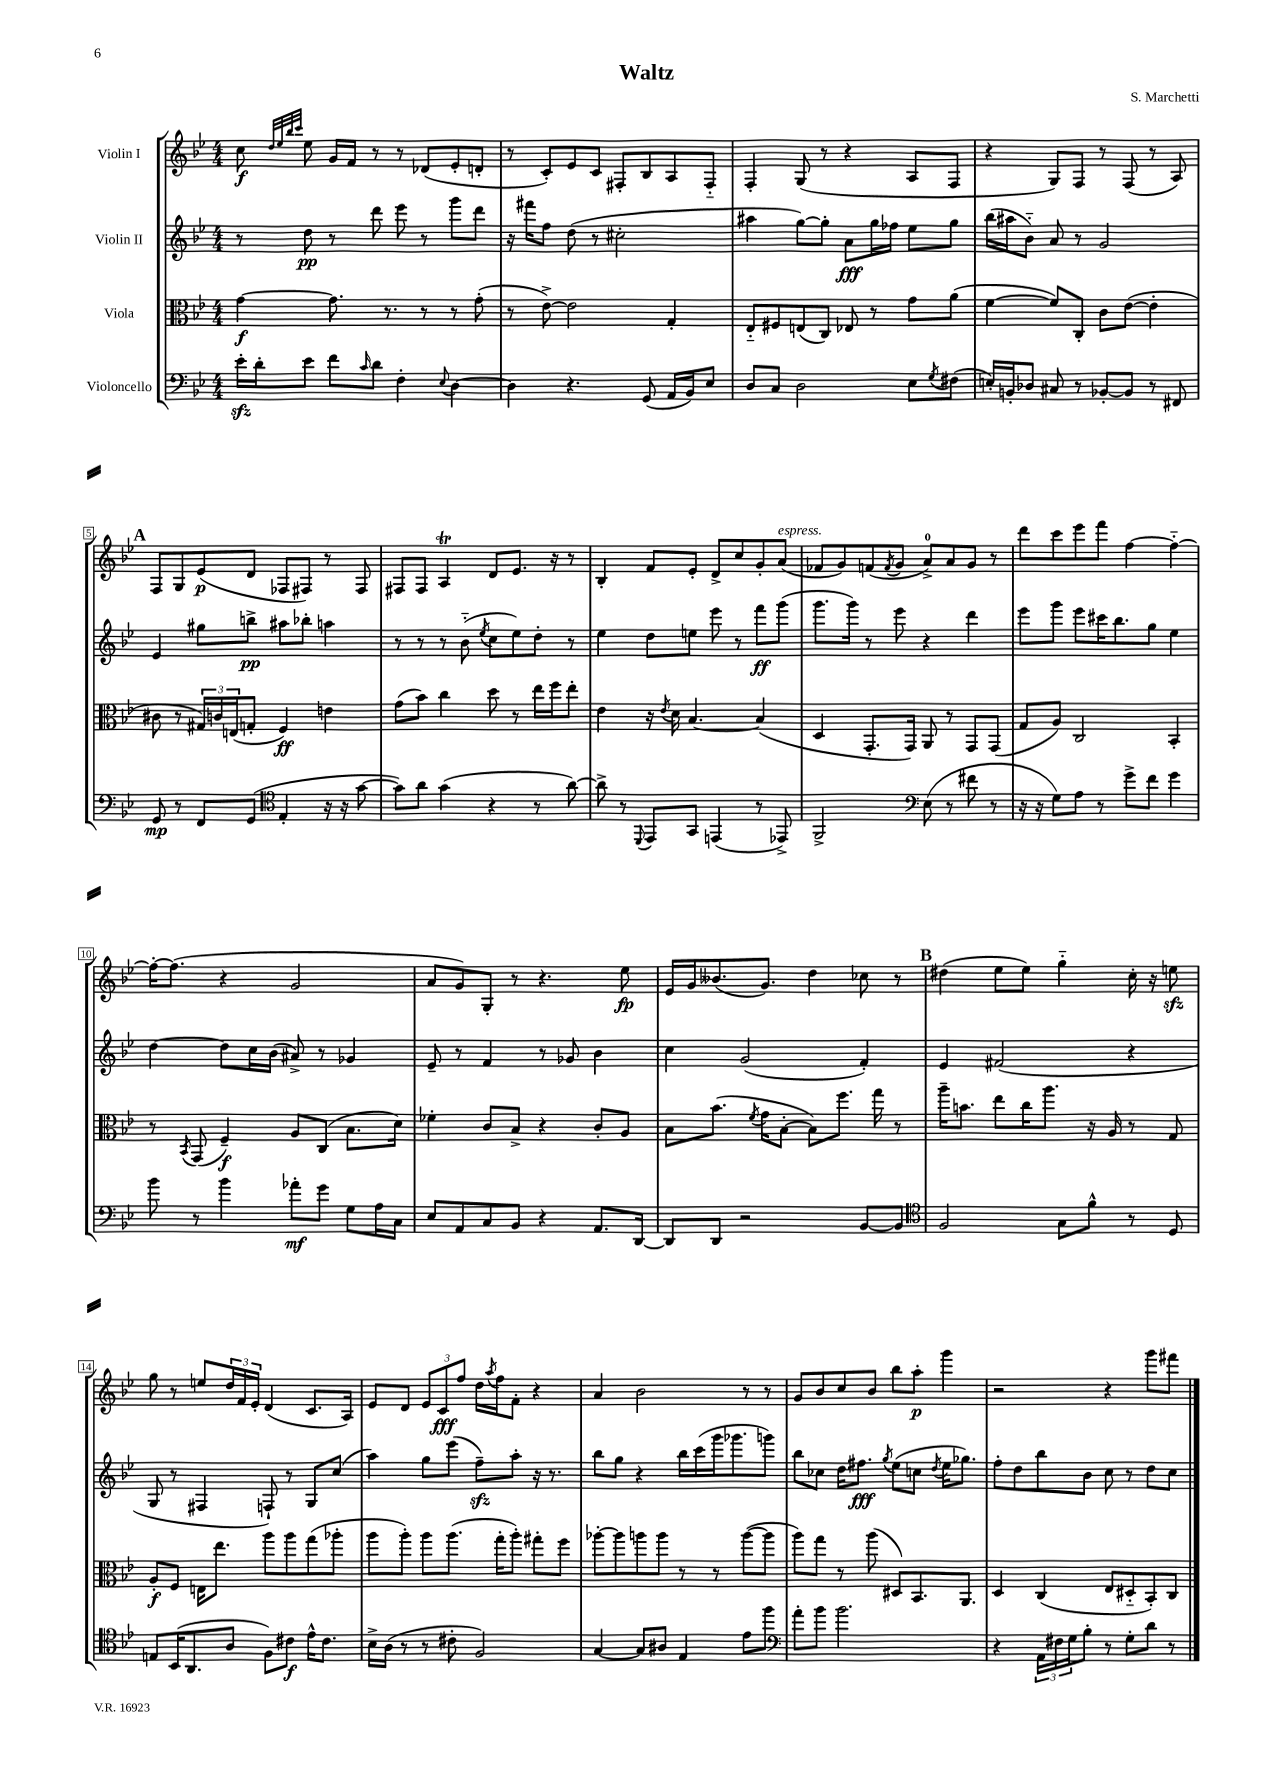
\header { title = "Waltz" composer = "S. Marchetti" }
<<
\new StaffGroup <<
\new Staff = "s0" \with { instrumentName = "Violin I" } {
    \clef treble \key bes \major \numericTimeSignature \time 4/4
    c''8\f \grace { d''32 ees''32 bes''32 c'''32 } ees''8 g'16 f'16 r8 r8 des'8( ees'8-. d'8-. |
    r8 c'8-.) ees'8 c'8 fis8-. bes8 a8 fis8-_ |
    f4-. g8( r8 r4 a8 f8 |
    r4 g8) f8 r8 f8( r8 a8) |
    \mark \markup { \bold "A" } f8 g8 ees'8\p( d'8 fes8 fis8) r8 fis8 |
    fis8 fis8 a4\trill d'8 ees'8. r16 r8 |
    bes4-. f'8 ees'8-. d'8-> c''8 g'8-. a'8^\markup { \italic "espress." }( |
    fes'8 g'8) f'8( \acciaccatura { f'8 } g'8 a'8-0->) a'8 g'8 r8 |
    d'''8 c'''8 ees'''8 f'''8 f''4~ f''4~-_ |
    f''16~-. f''8.( r4 g'2 |
    a'8 g'8) g8-. r8 r4. ees''8\fp |
    ees'16 g'16 beses'8.( g'8.) d''4 ces''8 r8 |
    \mark \markup { \bold "B" } dis''4( ees''8 ees''8) g''4-_ c''16-. r16 e''8\sfz |
    g''8 r8 e''8 \tuplet 3/2 { d''16 f'16 ees'16-. } d'4( c'8. a16) |
    ees'8 d'8 \tuplet 3/2 { ees'8 c'8\fff f''8 } d''16 \acciaccatura { a''8 } f''16 f'8-. r4 |
    a'4 bes'2 r8 r8 |
    g'8 bes'8 c''8 bes'8 bes''8 a''8-.\p g'''4 |
    r2 r4 g'''8 fis'''8 \bar "|." |
}
\new Staff = "s1" \with { instrumentName = "Violin II" } {
    \clef treble \key bes \major \numericTimeSignature \time 4/4
    r8 d''8\pp r8 d'''8 ees'''8 r8 g'''8 d'''8 |
    r16 fis'''16 f''8 d''8( r8 cis''2-. |
    ais''4 g''8~) g''8-. a'8\fff g''16 fes''16 ees''8 g''8 |
    bes''16( ais''16 bes'8-_) a'8 r8 g'2 |
    \mark \markup { \bold "A" } ees'4 gis''8 b''8->\pp ais''8 bes''8-. a''4 |
    r8 r8 r8 bes'8-_( \acciaccatura { ees''8 } c''8 ees''8) d''8-. r8 |
    ees''4 d''8 e''8 ees'''8 r8 f'''8\ff g'''8( |
    g'''8. g'''16) r8 ees'''8 r4 d'''4 |
    ees'''8 g'''8 ees'''8 cis'''16 bes''8. g''8 ees''4 |
    d''4~ d''8 c''16 bes'16( ais'8->) r8 ges'4 |
    ees'8-- r8 f'4 r8 ges'8 bes'4 |
    c''4 g'2( f'4-.) |
    \mark \markup { \bold "B" } ees'4 fis'2( r4 |
    g8 r8 fis4 f8-!) r8 g8 c''8( |
    a''4) g''8 ees'''8( f''8--\sfz) a''8-. r16 r8. |
    bes''8 g''8 r4 bes''16 c'''16( g'''16 ges'''8. g'''8) |
    bes''8 ces''8 d''16 fis''8.\fff \acciaccatura { g''8 } ees''8( c''8 \acciaccatura { d''8 } ees''16 ges''8.) |
    f''8-. d''8 bes''8 bes'8 c''8 r8 d''8 c''8 \bar "|." |
}
\new Staff = "s2" \with { instrumentName = "Viola" } {
    \clef alto \key bes \major \numericTimeSignature \time 4/4
    g'4~\f g'8. r8. r8 r8 g'8-.( |
    r8 ees'8~->) ees'2 g4-. |
    ees8-_ fis8 e8( c8) ees8 r8 g'8 a'8( |
    f'4~ f'8) c8-. c'8 ees'8~( ees'4-. |
    \mark \markup { \bold "A" } cis'8 r8 \tuplet 3/2 { gis16) c'16 e16( } g8-. f4\ff) e'4 |
    g'8( bes'8) c''4 d''8 r8 ees''16 f''16 ees''8-. |
    ees'4 r16 \acciaccatura { ees'8 } d'16 bes4.~ bes4( |
    d4 g,8.-. g,16) a,8 r8 g,8 g,8( |
    g8 a8) c2 bes,4-. |
    r8 \acciaccatura { bes,8 } g,8( f4--\f) a8 c8( bes8. d'16) |
    fes'4-. c'8 bes8-> r4 c'8-. a8 |
    bes8 bes'8.( \acciaccatura { f'8 } g'16 bes8~-. bes8) f''8. g''16 r8 |
    \mark \markup { \bold "B" } a''16-- b'8. ees''8 c''16 a''8. r16 a16 r8 g8 |
    a8-.\f f8 e16 ees''8. a''8 a''8 g''8( aes''8-. |
    a''8 a''8-.) a''8 a''8.( g''16-. a''8-.) gis''8-. f''8 |
    aes''8~-. aes''8 a''8 a''8 r8 r8 a''8~( a''8 |
    a''8) g''8 r8 a''8( dis8) bes,8. a,8. |
    d4 c4( ees8 dis8-_ bes,8-.) c8 \bar "|." |
}
\new Staff = "s3" \with { instrumentName = "Violoncello" } {
    \clef bass \key bes \major \numericTimeSignature \time 4/4
    ees'16-.\sfz d'16-. ees'8 f'8 \grace { c'16 } d'8 f4-. \appoggiatura { ees8 } d4~ |
    d4 r4. g,8( a,16 bes,16) ees8 |
    d8 c8 d2 ees8 \acciaccatura { g8 } fis8( |
    e16-.) b,16-. des8 cis8 r8 bes,8~-. bes,8 r8 fis,8 |
    \mark \markup { \bold "A" } g,8\mp r8 f,8 g,8( \clef tenor ees4-. r16 r16 g'8~ |
    g'8) a'8 g'4( r4 r8 a'8~) |
    a'8-> r8 \appoggiatura { d,8 } ees,8 g,8 e,4( r8 ees,8->) |
    f,2-> \clef bass ees8( r8 fis'8 r8 |
    r16 r16 g8) a8 r8 g'8-> f'8 g'4 |
    bes'8 r8 bes'4 aes'8-.\mf g'8 g8 a16 c16 |
    ees8 a,8 c8 bes,8 r4 a,8. d,16~ |
    d,8 d,8 r2 bes,8~ bes,8 |
    \mark \markup { \bold "B" } \clef tenor f2 g8 f'8-^ r8 d8 |
    e8 bes,16( a,8. a8 f8) cis'8\f ees'16-^ cis'8. |
    bes16-> a16( r8 r8 cis'8-. f2) |
    g4~ g8 ais8 ees4 ees'8 f''8 |
    \clef bass a'8-. bes'8 bes'2. |
    r4 \tuplet 3/2 { a,16 fis16 g16 } bes8-. r8 g8-. d'8 r8 \bar "|." |
}
>>
>>
\layout { \context { \Score \override BarNumber.stencil = #(make-stencil-boxer 0.1 0.3 ly:text-interface::print) } }
